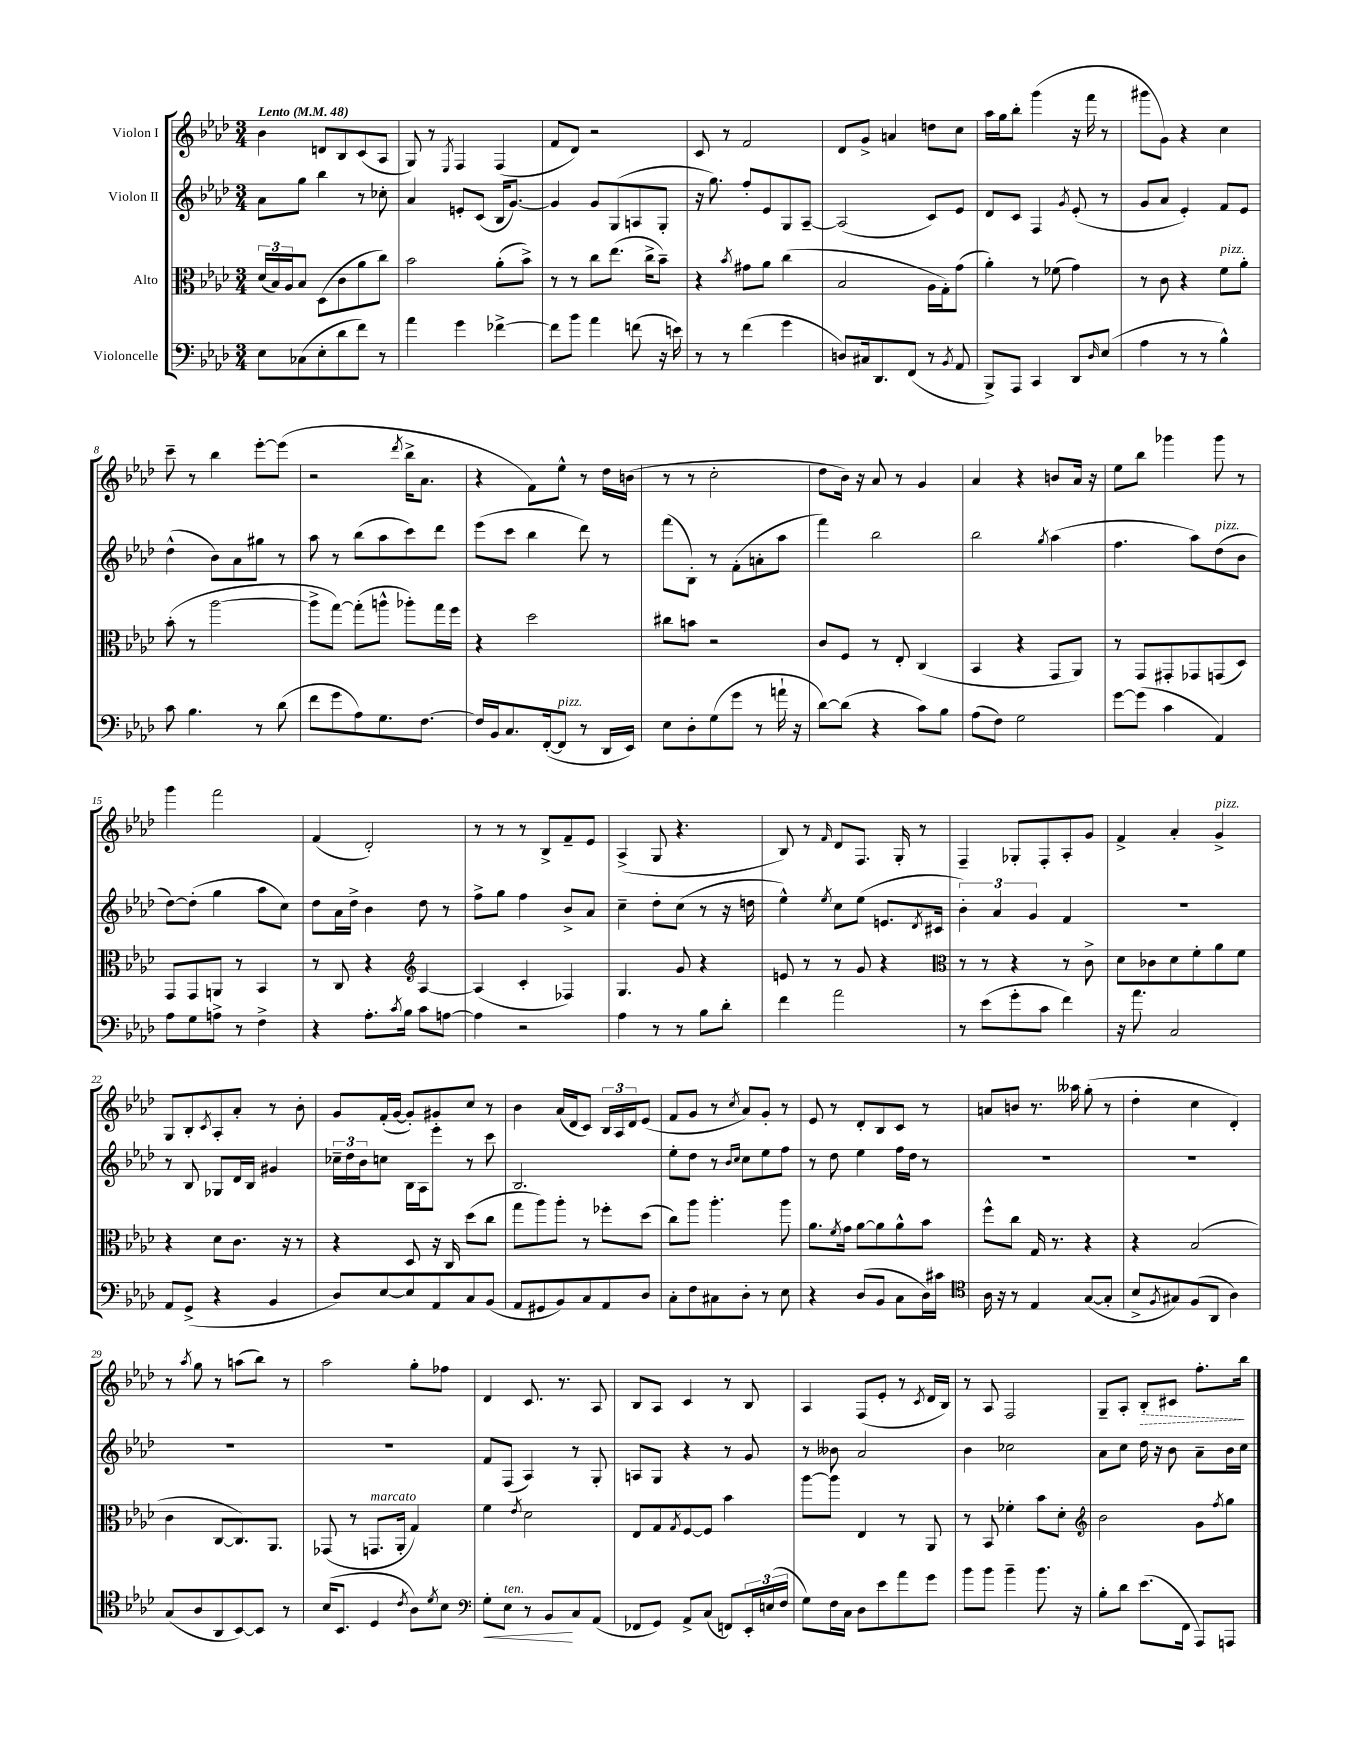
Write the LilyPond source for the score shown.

<<
\new StaffGroup <<
\new Staff = "s0" \with { instrumentName = "Violon I" } {
    \clef treble \key aes \major \numericTimeSignature \time 3/4 \tempo "Lento" 4 = 48
    bes'4 d'8 bes8 c'8( aes8 |
    g8) r8 \acciaccatura { ees8 } f4 f4( |
    f'8 des'8) r2 |
    c'8 r8 f'2 |
    des'8 g'8-> a'4 d''8 c''8 |
    aes''16 g''16 bes''8-. g'''4( r16 f'''16 r8 |
    gis'''8 g'8) r4 c''4 |
    c'''8-- r8 bes''4 ees'''8~-. ees'''8( |
    r2 \acciaccatura { des'''8 } bes''16-> aes'8. |
    r4 f'8) ees''8-^ r8 des''16 b'16( |
    r8 r8 c''2-. |
    des''8 bes'16) r16 aes'8 r8 g'4 |
    aes'4 r4 b'8 aes'16 r16 |
    ees''8 bes''8 ges'''4 ges'''8 r8 |
    g'''4 f'''2 |
    f'4( des'2-.) |
    r8 r8 r8 bes8-> f'8-- ees'8 |
    aes4->( g8 r4. |
    bes8) r8 \grace { f'16 } des'8 f8. g16-. r8 |
    f4-- ges8-. f8-. aes8-. g'8 |
    f'4-> aes'4-. g'4->^\markup { \italic "pizz." } |
    g8 bes8-. \acciaccatura { c'8 } aes8-. aes'8-. r8 bes'8-. |
    g'8 f'16-.( g'16~ g'8-.) gis'8 c''8 r8 |
    bes'4 aes'16( des'16 c'8) \tuplet 3/2 { bes16 aes16 des'16 } ees'8( |
    f'8 g'8 r8 \acciaccatura { c''8 } aes'8) g'8-. r8 |
    ees'8 r8 des'8-. bes8 c'8 r8 |
    a'8 b'8 r8. aeses''16 g''8-.( r8 |
    des''4-. c''4 des'4-.) |
    r8 \acciaccatura { aes''8 } g''8 r8 a''8( bes''8) r8 |
    aes''2 g''8-. fes''8 |
    des'4 c'8. r8. aes8 |
    bes8 aes8 c'4 r8 bes8 |
    aes4 f8( ees'8-. r8 \acciaccatura { c'8 } des'16 bes16) |
    r8 aes8 f2 |
    g8-- aes8-. \once \override Hairpin.style = #'dashed-line bes8-.\> cis'8 f''8.-. bes''16\! \bar "|." |
}
\new Staff = "s1" \with { instrumentName = "Violon II" } {
    \clef treble \key aes \major \numericTimeSignature \time 3/4
    aes'8 g''8 bes''4 r8 ces''8-. |
    aes'4 e'8-. c'8( bes16 g'8.~) |
    g'4 g'8 g8( a8 g8-. |
    r16 g''8.) f''8-. ees'8 g8 aes8~-- |
    aes2( c'8) ees'8 |
    des'8 c'8 f4 \acciaccatura { g'8 } ees'8-.( r8 |
    g'8 aes'8 ees'4-.) f'8 ees'8 |
    des''4-^( bes'8) aes'8 gis''8 r8 |
    aes''8 r8 bes''8( aes''8 c'''8) des'''8 |
    ees'''8( c'''8 bes''4 des'''8) r8 |
    f'''8( bes8-.) r8 f'8-.( a'8-. aes''8 |
    f'''4) bes''2 |
    bes''2 \acciaccatura { g''8 } aes''4( |
    f''4. aes''8) des''8^\markup { \italic "pizz." }( bes'8 |
    des''8~) des''8-.( g''4 aes''8 c''8) |
    des''8 aes'16 des''16-> bes'4 des''8 r8 |
    f''8-> g''8 f''4 bes'8-> aes'8 |
    c''4-- des''8-. c''8( r8 r16 d''16 |
    ees''4-^) \acciaccatura { ees''8 } c''8 ees''8( e'8. \acciaccatura { des'8 } cis'16 |
    \tuplet 3/2 { bes'4-.) aes'4 g'4 } f'4 |
    R2. |
    r8 bes8 ges8 des'16 bes16 gis'4 |
    \tuplet 3/2 { ces''16-- des''16 bes'16 } c''8 bes16 aes16 ees'''8-. r8 c'''8 |
    bes2. |
    ees''8-. des''8 r8 \grace { bes'16 c''16 } c''8 ees''8 f''8 |
    r8 des''8 ees''4 f''16 des''16 r8 |
    R2. |
    R2. |
    R2. |
    R2. |
    f'8 f8( aes4) r8 g8-. |
    a8 g8 r4 r8 g'8 |
    r8 beses'8 aes'2 |
    bes'4 ces''2 |
    aes'8 c''8 des''16 r16 bes'8 aes'8-- bes'16 c''16 \bar "|." |
}
\new Staff = "s2" \with { instrumentName = "Alto" } {
    \clef alto \key aes \major \numericTimeSignature \time 3/4
    \tuplet 3/2 { des'16( bes16) aes16 } bes8 des8( c'8 aes'8 c''8) |
    bes'2 aes'8-.( bes'8->) |
    r8 r8 c''8 ees''8.( c''16-> bes'8--) |
    r4 \acciaccatura { bes'8 } gis'8 aes'8 c''4( |
    bes2 aes16 g16-.) g'8( |
    aes'4-.) r8 fes'8( g'4) |
    r8 c'8 r4 f'8^\markup { \italic "pizz." } aes'8-. |
    bes'8-.( r8 aes''2~ |
    aes''8-> g''8~) g''8-.( a''8-^ aes''8-.) g''16 f''16 |
    r4 des''2 |
    cis''8 b'8 r2 |
    c'8 f8 r8 ees8-. c4( |
    bes,4 r4 g,8 aes,8) |
    r8 g,8 gis,8-. ges,8 g,8( des8) |
    g,8 g,8 a,8 r8 bes,4 |
    r8 c8 r4 \clef treble aes4~ |
    aes4( c'4-. fes4) |
    g4. g'8 r4 |
    e'8 r8 r8 g'8 r4 |
    \clef alto r8 r8 r4 r8 c'8-> |
    des'8 ces'8 des'8 f'8-. aes'8 f'8 |
    r4 des'8 c'8. r16 r8 |
    r4 des8 r16 c16 des''8( c''8 |
    g''8 aes''8) aes''8-. r8 fes''8-. des''8( |
    c''8) aes''8 aes''4.-. aes''8 |
    aes'8. \acciaccatura { f'8 } g'16 aes'8~ aes'8 aes'8-^ bes'8 |
    f''8-^ c''8 g16 r8. r4 |
    r4 bes2( |
    c'4 c8~ c8.) aes,8. |
    ges,8( r8 g,8.^\markup { \italic "marcato" } aes,16-. g4) |
    f'4 \acciaccatura { ees'8 } des'2 |
    ees8 g8 \acciaccatura { g8 } f8~ f8 bes'4 |
    aes''8~ aes''8 ees4 r8 aes,8 |
    r8 bes,8 fes'4-. bes'8 des'8-. |
    \clef treble bes'2 g'8 \acciaccatura { f''8 } g''8 \bar "|." |
}
\new Staff = "s3" \with { instrumentName = "Violoncelle" } {
    \clef bass \key aes \major \numericTimeSignature \time 3/4
    ees8 ces8( ees8-. des'8 f'8) r8 |
    aes'4 g'4 fes'4~-> |
    fes'8 bes'8 aes'4 f'8( r16 e'16) |
    r8 r8 f'4( g'4 |
    d8) cis16 des,8. f,8( r8 \acciaccatura { bes,8 } aes,8 |
    bes,,8->) aes,,8 c,4 des,8 \grace { des16 } ees8( |
    aes4 r8 r8 bes4-^) |
    c'8 bes4. r8 des'8( |
    f'8 g'8 aes8) g8. f8.~ |
    f16 bes,16 c8. f,16~-.( f,8^\markup { \italic "pizz." } r8 des,16 ees,16) |
    ees8 des8-. g8( g'8 r8 a'16-! r16 |
    des'8~) des'8( r4 c'8) bes8 |
    aes8( f8) g2 |
    g'8~ g'8( c'4 aes,4) |
    aes8 g8 a8-> r8 f4-> |
    r4 aes8.-. \acciaccatura { c'8 } bes16 c'8 a8~ |
    a4 r2 |
    aes4 r8 r8 bes8 des'8-. |
    f'4 aes'2 |
    r8 ees'8( g'8-. c'8 f'4) |
    r16 aes'8. c2 |
    aes,8 g,8->( r4 bes,4 |
    des8) ees8~ ees8 aes,8 c8 bes,8( |
    aes,8 gis,8 bes,8) c8 aes,8 des8 |
    c8-. f8 cis8 des8-. r8 ees8 |
    r4 des8( bes,8 c8 des16) cis'16 |
    \clef tenor aes16 r16 r8 ees4 g8~( g8-. |
    bes8-> \acciaccatura { f8 } gis8) f8( aes,8 aes4) |
    g8( aes8 aes,8 bes,8~) bes,8 r8 |
    bes16( bes,8. des4 \acciaccatura { c'8 } aes8) \acciaccatura { des'8 } bes8 |
    \clef bass g8-.\< ees8^\markup { \italic "ten." } r8 bes,8\! c8 aes,8( |
    fes,8 g,8) aes,8-> c8( f,8) \tuplet 3/2 { ees,16-. e16( f16 } |
    g8) f16 c16 des8 ees'8 aes'8 g'8 |
    bes'8 bes'8 bes'4-- bes'8. r16 |
    bes8-. des'8 ees'8.( f,16 aes,,8) a,,8 \bar "|." |
}
>>
>>
